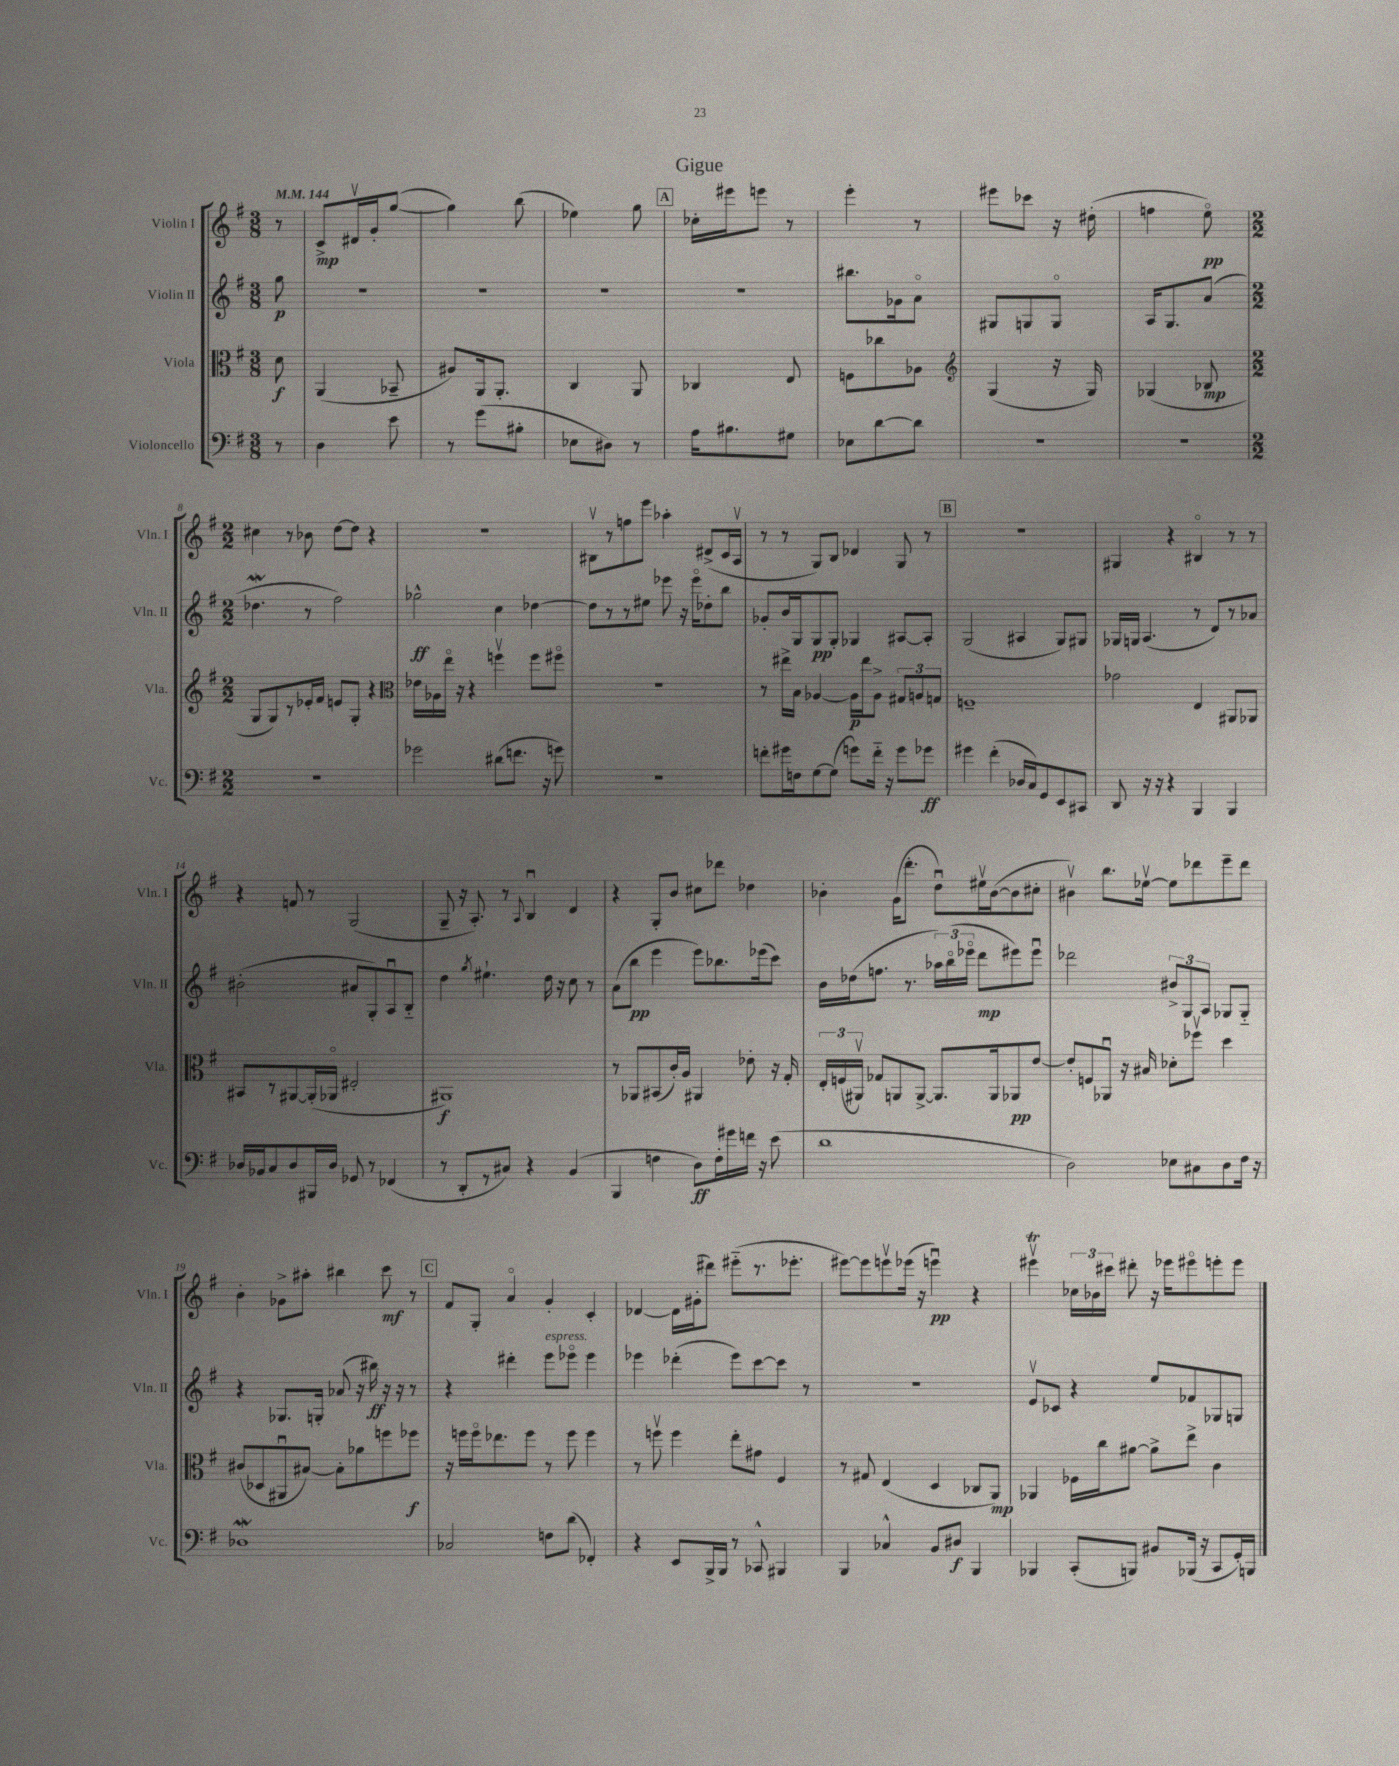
\header { title = "Gigue" }
<<
\new StaffGroup <<
\new Staff = "s0" \with { instrumentName = "Violin I" shortInstrumentName = "Vln. I" } {
    \clef treble \key g \major \numericTimeSignature \time 3/8 \partial 8 \tempo 4 = 144
    \autoBeamOff r8 |
    c'8[->\mp dis'16\upbow g'16-. g''8]~( |
    g''4) b''8( |
    ees''4) g''8 |
    \mark \markup { \box "A" } ces''16[-. eis'''16 e'''8] r8 |
    e'''4-. r8 |
    eis'''8[ ces'''8] r16 dis''16-.( |
    f''4 e''8\flageolet\pp) |
    \numericTimeSignature \time 2/2 cis''4 r8 bes'8 d''8[~ d''8] r4 |
    R1 |
    bis8[\upbow r8 f''8 e'''8] aes''4-. dis'8[->( c'16 a16]\upbow |
    r8 r8 g8[) b8] des'4 g8 r8 |
    \mark \markup { \box "B" } R1 |
    gis4 r4 bis4\flageolet r8 r8 |
    r4 f'8 r8 g2( |
    g8-- r16 a8.-.) r8 \appoggiatura { a8 } b4\downbow d'4 |
    r4 g8[-. b'8] cis''8[ des'''8] des''4 |
    bes'4-. g'16[( d'''8.]-. d''8[\downbow) eis''16\upbow bes'16~( bes'8 cis''8]-. |
    bis'4\upbow) b''8.[ ees''16]~\upbow ees''8[ des'''8 e'''8-- des'''8] |
    b'4-. ges'8[-> ais''8]-. bis''4 c'''8\mf r8 |
    \mark \markup { \box "C" } fis'8[ g8]-. a'4\flageolet g'4-. c'4-. |
    des'4~ des'16[ gis'16-.( dis'''8]) eis'''8[-_( r8. ees'''8.]-. |
    eis'''8[~) eis'''8 e'''8\upbow ees'''16]( r16 e'''4\downbow\pp) r4 |
    eis'''4\upbow\trill \tuplet 3/2 { ces''16[ bes'16 cis'''16] } dis'''8-. r16 ees'''16[ eis'''8\flageolet e'''8-. e'''8] \bar "|." |
}
\new Staff = "s1" \with { instrumentName = "Violin II" shortInstrumentName = "Vln. II" } {
    \clef treble \key g \major \numericTimeSignature \time 3/8 \partial 8
    \autoBeamOff g''8\p |
    R4. |
    R4. |
    R4. |
    \mark \markup { \box "A" } R4. |
    bis''8.[ ges'16 a'8]\flageolet |
    gis8[ g8 g8]\flageolet |
    a16[ g8. a'8]( |
    \numericTimeSignature \time 2/2 des''4.\mordent r8 fis''2) |
    ges''2-^\ff c''4 des''4~ |
    des''8[ r8 r8 eis''8] ees'''8 r16 ees'''16[\flageolet des''8-. b''8] |
    ges'8[-. b'16 g16 g8\pp g8]-. ges4 ais8[~ ais8]-. |
    \mark \markup { \box "B" } g2( ais4 g8[) gis8] |
    ges16[ g16] a4.( r8 d'8[) r8 aes'8] |
    bis'2-.( ais'8[ g8-.) a8\downbow b8]-_ |
    d''4 \acciaccatura { g''8 } eis''4.-! d''16 r16 c''8 r8 |
    a'8[( b''8]\pp e'''4 e'''8[) bes''8. ees'''16( c'''8]) |
    b'16[ des''16( f''8.] r8. \tuplet 3/2 { aes''16[) b''16\flageolet( ees'''16]\flageolet } d'''8[\mp eis'''8) eis'''8]\downbow |
    des'''2 \tuplet 3/2 { bis'8[-> g8 a8] } ges8[ ges8]-_ |
    r4 ges8.[ g16]-. aes'8( r16 bis''16\ff) r16 r16 r8 |
    \mark \markup { \box "C" } r4 dis'''4-. e'''8[^\markup { \italic "espress." } ees'''8]\flageolet ees'''4 |
    ees'''4 des'''4-.( ees'''8[) c'''8~ c'''8] r8 |
    r1 |
    e'8[\upbow ces'8] r4 e''8[ fes'8 ges8 g8] \bar "|." |
}
\new Staff = "s2" \with { instrumentName = "Viola" shortInstrumentName = "Vla." } {
    \clef alto \key g \major \numericTimeSignature \time 3/8 \partial 8
    \autoBeamOff d'8\f |
    a,4( bes,8-- |
    ais8[) a,16 a,8.]-. |
    c4 a,8 |
    \mark \markup { \box "A" } ces4 e8 |
    f8[ ces''8 aes8] |
    \clef treble g4( r16 g16) |
    ges4( bes8\mp |
    \numericTimeSignature \time 2/2 g8[ g8) r8 ees'16-. fis'16] e'8[ g8]-. r4 |
    \clef alto ees'16[ aes16 e''16]\flageolet r16 r4 f''4\upbow f''8[ fis''8]\flageolet |
    r1 |
    r8 eis''16[-> b16] aes4~ aes16[\p eis''16 aes8]-> \tuplet 3/2 { gis8[ a8 g8] } |
    \mark \markup { \box "B" } f1-- |
    ges'2 e4 ais,8[ aes,8] |
    bis,8[ r8 ais,8~ ais,16-.( aes,16]\flageolet eis2-. |
    ais,1\f) |
    r8 aes,8[ bis,8( c'16-.) a16] ais,4 ees'8-. r16 g16-. |
    \tuplet 3/2 { e16[-. f16( ais,16]\upbow) } ges8[ a,8 a,8]~-> a,8.[ a,16 aes,8\pp e'8]~ |
    e'8[-. f8 aes,8]\downbow r16 bis16 des'8[-. fes''8]\upbow d''4 |
    cis'8[( des8 ais,8\downbow bis8]~) bis8[-. aes'8 f''8 fes''8]\f |
    \mark \markup { \box "C" } r16 f''16[ f''16\flageolet ees''8. f''8] r8 f''8 f''4 |
    r8 f''8\upbow f''4 e''8[-. gis'8] fis4 |
    r8 gis8 e4( d4 ces8[ a,8]\mp) |
    aes,4 fes16[ c''16 ais'8]~ ais'8[-> e''8]-> c'4 \bar "|." |
}
\new Staff = "s3" \with { instrumentName = "Violoncello" shortInstrumentName = "Vc." } {
    \clef bass \key g \major \numericTimeSignature \time 3/8 \partial 8
    \autoBeamOff r8 |
    d4 e'8 |
    r8 g'8[( bis8]-. |
    ees8[ dis8]) r8 |
    \mark \markup { \box "A" } a16[ bis8. gis8] |
    ees8[ d'8~ d'8] |
    R4. |
    R4. |
    \numericTimeSignature \time 2/2 R1 |
    ges'2 dis'8[( f'8.] r16 g'8) |
    R1 |
    f'8[-. gis'16 f16 g8~ g8]( g'8[) f'16]-_ r16 g'8[ ges'8]\ff |
    \mark \markup { \box "B" } gis'4 fis'4-.( des16[ c16) g,8 e,8 cis,8] |
    d,8 r16 r16 r4 b,,4 b,,4 |
    des16[ bes,16 c8 des8 bis,,16 des16] ges,8 r8 fes,4( |
    r8 d,8[-. r8 cis8]) r4 b,4( |
    b,,4 f4 d8[\ff) f16-. gis'16 f'16] r16 e'8( |
    d'1 |
    d2) ees8[ cis8 d8 fis16] r16 |
    des1\mordent |
    \mark \markup { \box "C" } ces2 f8[ d'8]( fes,4-.) |
    r4 e,8[ b,,16-> b,,16] r8 ces,8-^ bis,,4 |
    b,,4 ces4-^ b,8[ dis8]\f b,,4 |
    bes,,4 c,8[-.( b,,8]) bis,8[ bes,,16]( r16 c,8[ g,16-.) b,,16] \bar "|." |
}
>>
>>
